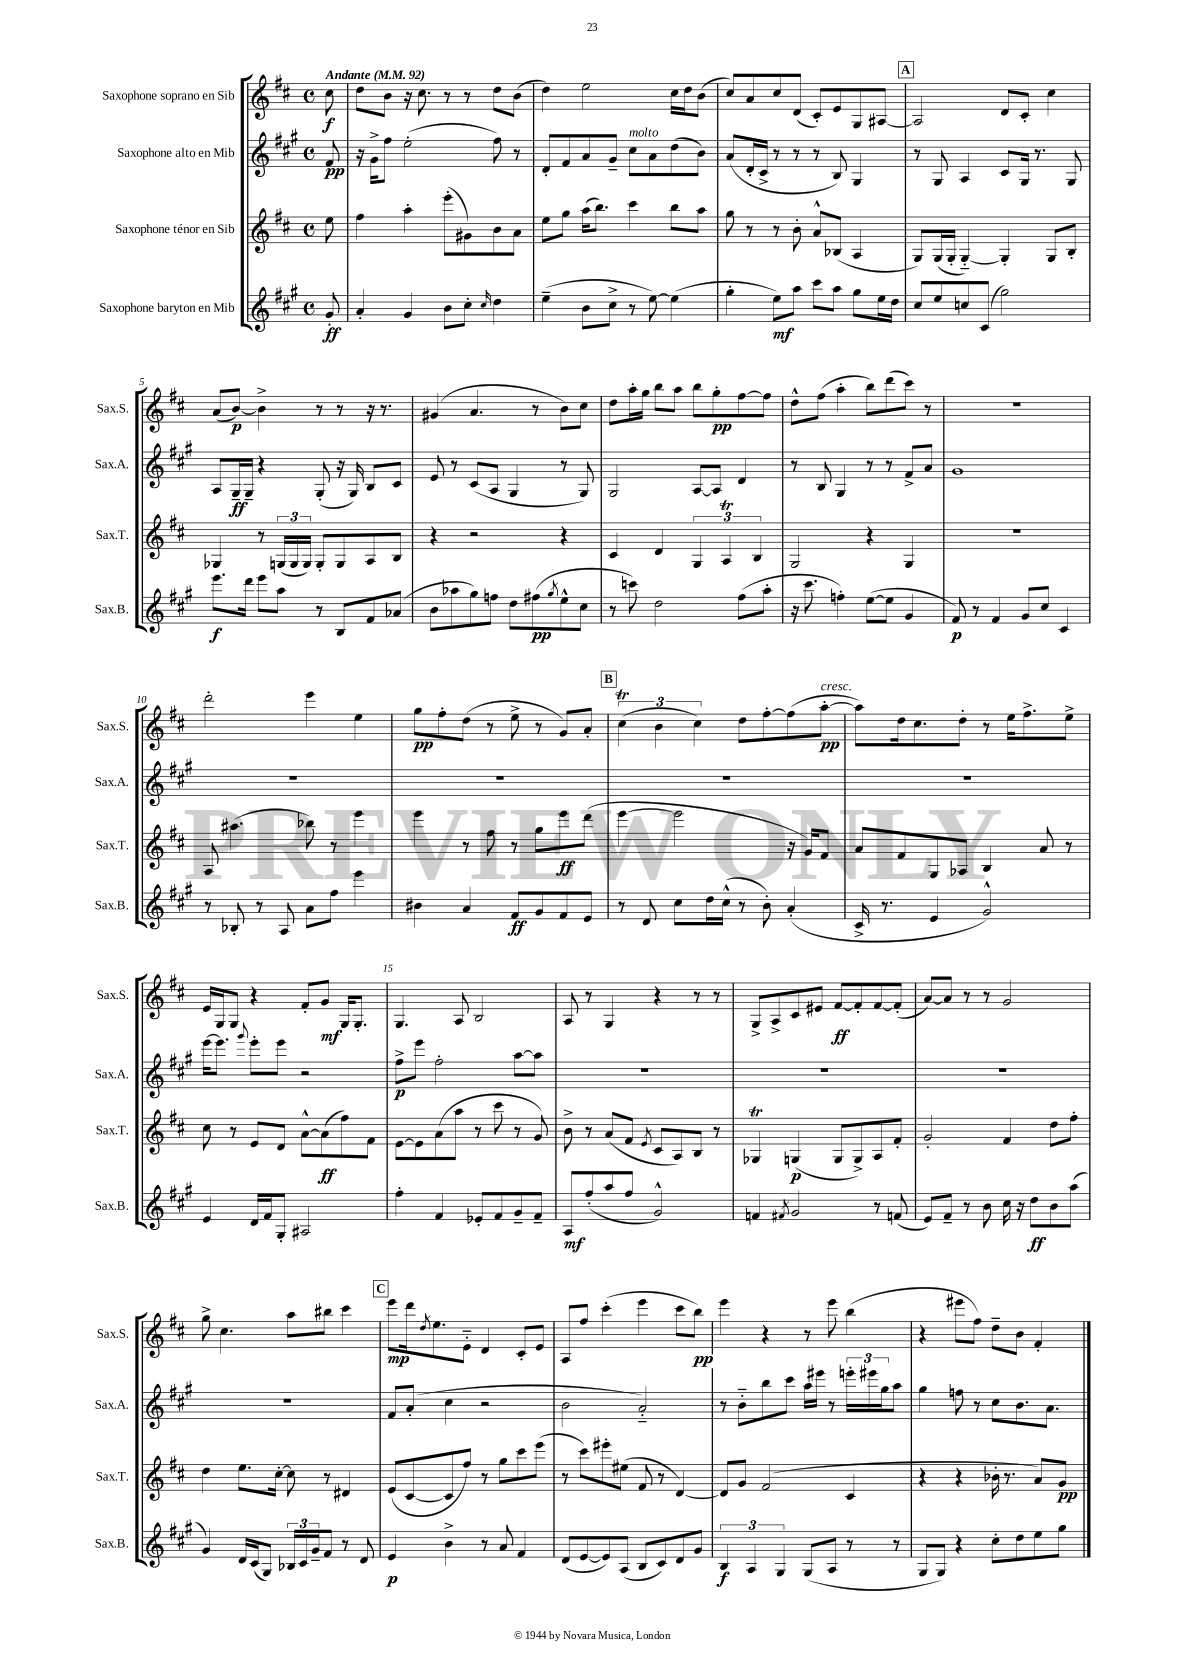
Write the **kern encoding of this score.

**kern	**kern	**kern	**kern
*staff4	*staff3	*staff2	*staff1
*clefG2	*clefG2	*clefG2	*clefG2
*k[f#c#g#]	*k[f#c#]	*k[f#c#g#]	*k[f#c#]
*M4/4	*M4/4	*M4/4	*M4/4
*met(c)	*met(c)	*met(c)	*met(c)
*MM92	*MM92	*MM92	*MM92
8g#'	8ee	8f#	8cc#
=	=	=	=
4a'	4ff#	16r	8dd
.	.	16g#^	.
.	.	8ff#	8b
4g#	4aa'	(2ee'	16r
.	.	.	8.cc#
8b	(8eee'	.	8r
8cc#'	8g#)	.	8r
16qqcc#	.	.	.
4dd	8b	8ff#)	8dd
.	8a	8r	(8b
=	=	=	=
(4ee~	8ee	8d'	4dd)
.	8gg	8f#	.
8b	(16aa	8a	2ee
.	8.bb)	.	.
8cc#^	.	8g#~	.
8r	4ccc#	8cc#	.
[8ee)	.	8a	.
(4ee]	8bb	(8dd	16cc#
.	.	.	16dd
.	8aa	8b)	(8b
=	=	=	=
4gg#'	8gg	(8a	8cc#)
.	8r	16d'	8a
.	.	16c#^	.
8ee)	8r	8r	8cc#
8aa	8b'	8r	(8d
8ccc#	8a^^	8r	8c#')
8aa	(8B-	8B)	8e
8gg#	4A	4G#	8G
16ee	.	.	[8A#
16dd	.	.	.
=	=	=	=
8cc#	8G)	8r	2A#]
8ee	(16G	8G#	.
.	16G'	.	.
8cc	[4G'~)	4A	.
(8c#	.	.	.
2gg#)	4G']	8c#	8d
.	.	16G#	8c#'
.	.	8.r	.
.	8G	.	4cc#
.	8B'	8G#	.
=	=	=	=
8.eee	4G-	8A	(8a
.	.	16G#~	[8b)
16ddd	.	16G#~	.
8eee	8r	4r	4b^]
8aa	(24G	.	.
.	24G	.	.
.	24G)	.	.
8r	8G'	(8G#'	8r
8B	8G	16r	8r
.	.	16G#)	.
8f#	8A	8B	16r
.	.	.	8.r
(8a-	8B	8c#	.
=	=	=	=
8b	4r	8e	(4g#
8aa-	.	8r	.
8gg#)	2r	(8c#	4.a
8ff	.	8A	.
8dd	.	4G#	.
(8ff#	.	.	8r
8qgg#	.	.	.
8ee^^	4r	8r	8b)
8cc#	.	8G#)	8cc#
=	=	=	=
8r	4c#	2G#	8dd
8ccc)	.	.	16aa'
.	.	.	16gg
2dd	4d	.	8bb
.	.	.	8aa
.	6G	[8A	8bb
.	.	8A]	8gg'
.	6A	.	.
(8ff#	.	4d	[8ff#
.	6B	.	.
8aa'	.	.	8ff#]
=	=	=	=
16r	2G	8r	8dd^^
8.ccc#	.	.	.
.	.	8B	(8ff#
4ff')	.	4G#	4aa'
([8ee	4r	8r	8bb)
8ee]	.	8r	(8ddd
4g#	4G	8f#^	8ccc#)
.	.	8a	8r
=	=	=	=
8f#)	1r	1g#	1r
8r	.	.	.
4f#	.	.	.
8g#	.	.	.
8cc#	.	.	.
4c#	.	.	.
=	=	=	=
8r	8A	1r	2ddd'
8B-'	(4.aa#	.	.
8r	.	.	.
8A	.	.	.
8a	8bb-)	.	4eee
8ff#	8r	.	.
4eee	4eee	.	4ee
=	=	=	=
4b#	4eee	1r	8gg
.	.	.	8ff#'
4a	8r	.	(8dd
.	8ff#	.	8r
8f#	8r	.	8ee^
8g#	8gg	.	8r
8f#	8eee	.	8g)
8e	(8ddd	.	8a'
=	=	=	=
8r	[4eee	1r	(6cc#
8d	.	.	.
.	.	.	6b
8cc#	2eee]	.	.
.	.	.	6cc#)
16dd	.	.	.
(16cc#^^	.	.	.
8r	.	.	8dd
8b')	.	.	[8ff#'
(4a'	16r	.	(8ff#]
.	16g)	.	.
.	8f#	.	[8aa'
=	=	=	=
16c#^	8a	1r	8aa])
8.r	.	.	.
.	8f#	.	16dd
.	.	.	8.cc#
4e	8G	.	.
.	8A-	.	8dd'
2g#^^)	4B	.	8r
.	.	.	16ee
.	.	.	8.ff#^
.	8a	.	.
.	8r	.	8ee^
=	=	=	=
4e	8cc#	[16eee	16e
.	.	8.eee]	16G
.	8r	.	8G
.	.	8qqggg#	.
16d	8e	8eee'	4r
16f#	.	.	.
8G#'	8d	8eee	.
2A#	[8a^^	2r	8f#'
.	(8a]	.	8g
.	8ff#)	.	16G
.	.	.	8.G'
.	8f#	.	.
=	=	=	=
4ff#'	[8e	8ff#^	4.G
.	8e]	8eee	.
4f#	(8a	2ff#'	.
.	8aa	.	8A
8e-'	8r	.	2B
8f#	8ccc#	.	.
8g#~	8r	[8aa	.
8f#~	8g)	8aa]	.
=	=	=	=
8A	8b^	1r	8A
(8ff#'	8r	.	8r
8aa	(8a	.	4G
8ff#	8f#	.	.
.	8qe	.	.
2g#^^)	8c#	.	4r
.	8A)	.	.
.	8B	.	8r
.	8r	.	8r
=	=	=	=
4f	4G-	1r	8G^
.	.	.	8A^
8qf#	.	.	.
2g#	(4G	.	8c#
.	.	.	8e#
.	8G	.	[8f#
.	8G^)	.	8f#']
8r	8A	.	[8f#
(8f	8f#'	.	(8f#']
=	=	=	=
8e)	2g'	1r	[8a)
8f#~	.	.	8a]
8r	.	.	8r
8b	.	.	8r
16cc#	4f#	.	2g
16r	.	.	.
8dd	.	.	.
8b	8dd	.	.
(8aa	8ff#'	.	.
=	=	=	=
4g#)	4dd	1r	8gg^
.	.	.	4.cc#
16d	8.ee	.	.
(16c#	.	.	.
8G#)	.	.	.
.	[16cc#'	.	.
24B-	8cc#]	.	8aa
24c#	.	.	.
24g#~	.	.	.
8f#	8r	.	8bb#
8r	4d#	.	4ccc#
8d	.	.	.
=	=	=	=
4e	(8e	8f#	8eee
.	[8c#	(8a'	16ddd
.	.	.	8qdd
.	.	.	8.ee
4b^	8c#]	4cc#	.
.	8ff#)	.	8e'~
8r	8r	2r	4d
8a	8gg	.	.
4f#	8ccc#	.	8c#'
.	(8eee	.	8e
=	=	=	=
(8d	8r	2b	8A
[8e	8ccc#)	.	8ff#
8e])	8eee#'	.	(4ccc#'
(8A	(8ee#	.	.
8B	8f#	2a'~)	4eee
8c#)	8r	.	.
8d	[4d)	.	8ccc#
8g#	.	.	8bb)
=	=	=	=
6B	8d]	8r	4eee
.	8g	8b'~	.
6A	.	.	.
.	(2f#	8bb	4r
6G#	.	.	.
.	.	8ccc#	.
(8G#	.	16aa	8r
.	.	16eee#	.
8A	.	8r	8eee
8r	4c#	24eee'	(4bb
.	.	24eee#	.
.	.	24gg#	.
8r	.	8aa	.
=	=	=	=
8G#	4r	4gg#	4r
8G#)	.	.	.
4r	4r	8ff	8eee#
.	.	8r	8ff#)
8cc#'	16b-'	8cc#	8dd~
.	8.r	.	.
8dd	.	8.b	8b
8ee	8a)	.	4f#'
.	.	8.a	.
8gg#	8g	.	.
==	==	==	==
*-	*-	*-	*-
